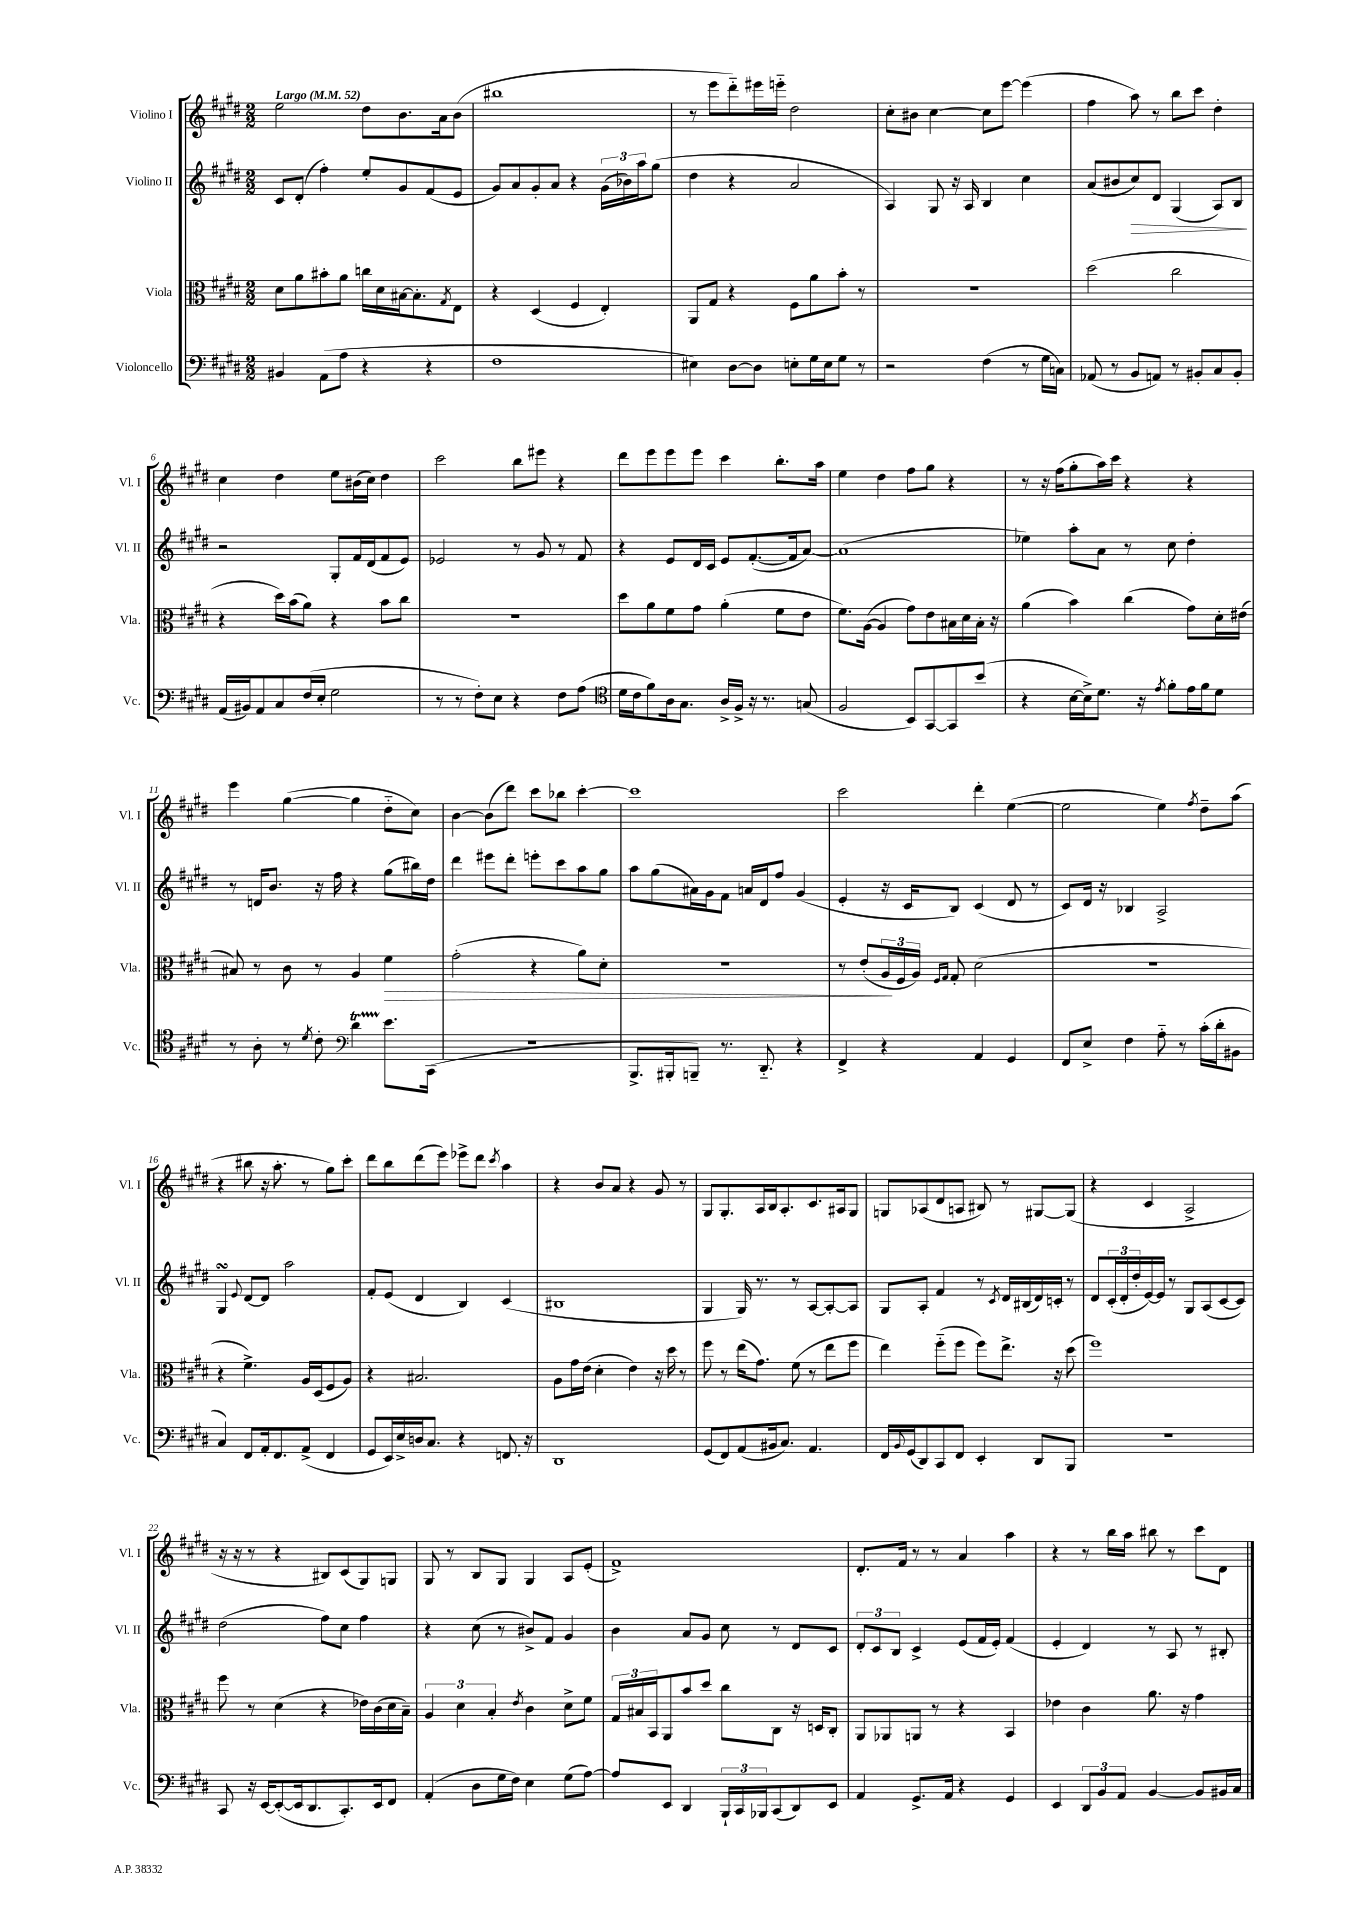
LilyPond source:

<<
\new StaffGroup <<
\new Staff = "s0" \with { instrumentName = "Violino I" shortInstrumentName = "Vl. I" } {
    \clef treble \key e \major \numericTimeSignature \time 2/2 \tempo "Largo" 4 = 52
    e''2 dis''8 b'8. a'16 b'8( |
    bis''1 |
    r8 e'''8 dis'''8-_) eis'''16 e'''16-_ dis''2 |
    cis''8-. bis'8 cis''4~ cis''8 e'''8~ e'''4( |
    fis''4 a''8) r8 b''8 cis'''8 dis''4-. |
    cis''4 dis''4 e''8 bis'16( cis''16) dis''4 |
    cis'''2 b''8 eis'''8 r4 |
    dis'''8 e'''8 e'''8 e'''8 cis'''4 b''8.-. a''16 |
    e''4 dis''4 fis''8 gis''8 r4 |
    r8 r16 fis''16( gis''8-. a''16) cis'''16 r4 r4 |
    e'''4 gis''4~( gis''4 dis''8-_ cis''8) |
    b'4~ b'8( dis'''8) cis'''8 bes''8 cis'''4~-. |
    cis'''1 |
    cis'''2 dis'''4-. e''4~( |
    e''2 e''4) \acciaccatura { fis''8 } dis''8-- a''8( |
    r4 bis''8 r16 a''8.-. r8 gis''8) cis'''8-. |
    dis'''8 b''8 dis'''8( e'''8) ees'''8-> dis'''8 \acciaccatura { cis'''8 } a''4 |
    r4 b'8 a'8 r4 gis'8 r8 |
    gis8 gis8.-. a16 b16 a8.-. cis'8. ais16 gis8 |
    g8 aes8( dis'8 a8 bis8) r8 gis8~ gis8( |
    r4 cis'4 a2-> |
    r16 r16 r8 r4 bis8) cis'8( gis8) g8 |
    gis8 r8 b8 gis8 gis4 a8 e'8-.( |
    fis'1->) |
    dis'8.-. fis'16 r8 r8 a'4 a''4 |
    r4 r8 b''16 a''16 bis''8 r8 cis'''8 dis'8 \bar "|." |
}
\new Staff = "s1" \with { instrumentName = "Violino II" shortInstrumentName = "Vl. II" } {
    \clef treble \key e \major \numericTimeSignature \time 2/2
    cis'8 dis'8-.( fis''4-.) e''8-. gis'8 fis'8( e'8 |
    gis'8) a'8 gis'8-. a'8 r4 \tuplet 3/2 { gis'16( bes'16) a''16 } gis''8( |
    dis''4 r4 a'2 |
    a4) gis8 r16 a16 b4 cis''4 |
    a'8( bis'8 cis''8\>) dis'8 gis4( a8) b8\! |
    r2 gis8-. fis'16 dis'16( fis'8 e'8) |
    ees'2 r8 gis'8 r8 fis'8 |
    r4 e'8 dis'16 cis'16 e'8 fis'8.~-.( fis'16 a'8~) |
    a'1( |
    ees''4) a''8-. a'8 r8 cis''8 dis''4-. |
    r8 d'16 b'8. r16 fis''16 r4 gis''8( bis''16) dis''16 |
    dis'''4 eis'''8 dis'''8-. e'''8-. cis'''8 a''8 gis''8 |
    a''8 gis''8( ais'16) gis'16 fis'8 a'16 dis'16 fis''8 gis'4( |
    e'4-. r16 cis'16 b8) cis'4( dis'8 r8 |
    cis'8) dis'16 r16 bes4 a2-> |
    gis4\turn \appoggiatura { e'8 } dis'8~ dis'8 a''2 |
    fis'8-. e'8( dis'4 b4) cis'4( |
    bis1 |
    gis4 gis16) r8. r8 a8~ a8~-. a8 |
    gis8 a8-. fis'4 r8 \acciaccatura { cis'8 } dis'16 bis16( dis'16) c'16-. r8 |
    dis'8 \tuplet 3/2 { cis'16-.( dis'16-. dis''16-. } e'16~) e'16 r8 gis8 a8( cis'8~ cis'8) |
    dis''2( fis''8) cis''8 fis''4 |
    r4 cis''8( r8 bis'8->) fis'8 gis'4 |
    b'4 a'8 gis'8 cis''8 r8 dis'8 cis'8 |
    \tuplet 3/2 { dis'8-. cis'8 b8 } cis'4-> e'8( fis'16 e'16-.) fis'4( |
    e'4-. dis'4) r8 a8 r8 bis8-. \bar "|." |
}
\new Staff = "s2" \with { instrumentName = "Viola" shortInstrumentName = "Vla." } {
    \clef alto \key e \major \numericTimeSignature \time 2/2
    dis'8 a'8 bis'8-. a'8 c''16 dis'16 bis16~ bis8.-. \acciaccatura { gis8 } e8 |
    r4 dis4( fis4 e4-.) |
    a,8 gis8 r4 fis8 a'8 b'8-. r8 |
    r1 |
    dis''2( cis''2 |
    r4 dis''16) b'16( a'8) r4 b'8 cis''8 |
    R1 |
    dis''8 a'8 fis'8 gis'8 a'4-.( fis'8 e'8 |
    fis'8.) a16~( a4 gis'8) e'8 bis16 dis'16 bis16-. r16 |
    a'4( b'4) cis''4( gis'8) dis'16-. eis'16( |
    bis8) r8 cis'8 r8 a4 fis'4\> |
    gis'2-.( r4 a'8) dis'8-. |
    R1 |
    r8 e'8-.( \tuplet 3/2 { a16\! fis16 a16) } \grace { fis16 gis16 } gis8-. dis'2( |
    R1 |
    r4 fis'4.->) a16 dis16( fis8 a8) |
    r4 bis2. |
    a8 gis'16 e'16( dis'4-. e'4) r16 dis''16 r8 |
    fis''8 r8 e''16( gis'8.) fis'8( r8 e''8 fis''8 |
    e''4) fis''8-_( fis''8 fis''8) e''8.-> r16 dis''8( |
    fis''1) |
    fis''8 r8 dis'4( r4 ees'16) cis'16( dis'16 b16--) |
    \tuplet 3/2 { a4 dis'4 b4-. } \acciaccatura { e'8 } cis'4 dis'8-> fis'8 |
    \tuplet 3/2 { gis16 bis16 b,16 } a,8 b'8 dis''8 cis''8 cis8 r16 d16 cis8-. |
    a,8 aes,8 a,8 r8 r4 b,4 |
    ees'4 cis'4 a'8. r16 gis'4 \bar "|." |
}
\new Staff = "s3" \with { instrumentName = "Violoncello" shortInstrumentName = "Vc." } {
    \clef bass \key e \major \numericTimeSignature \time 2/2
    bis,4 a,8( a8 r4 r4 |
    fis1 |
    eis4) dis8~ dis8 e8-. gis16 e16 gis8 r8 |
    r2 fis4( r8 gis16 c16) |
    aes,8( r8 b,8 a,8) r8 bis,8-. cis8 bis,8-. |
    a,16( bis,16) a,8 cis8 fis16( e16-. gis2 |
    r8 r8 fis8-.) e8 r4 fis8 a8( |
    \clef tenor dis'16 cis'16 fis'8) a16 gis8. a16-> fis16-> r16 r8. g8( |
    fis2 b,8) gis,8~ gis,8 b'8( |
    r4 b16~ b16->) dis'8. r16 \acciaccatura { e'8 } fis'8-. e'16 fis'16 dis'8 |
    r8 a8-. r8 \acciaccatura { dis'8 } cis'8-. \clef bass dis'4\startTrillSpan e'8.\stopTrillSpan cis,16( |
    R1 |
    b,,8.-> bis,,16-. b,,8--) r8. dis,8.-_ r4 |
    fis,4-> r4 a,4 gis,4 |
    fis,8 e8-> fis4 a8-_ r8 cis'16-.( dis'16-. bis,8 |
    cis4) fis,8 a,16-. fis,8. a,8->( fis,4 |
    gis,8 e,16) e16-> d16 cis8. r4 f,8. r16 |
    dis,1 |
    gis,8( fis,8) a,8( bis,16 cis8.) a,4. |
    fis,16 \appoggiatura { b,8 } gis,16( dis,8) cis,8 fis,8 e,4-. dis,8 b,,8 |
    R1 |
    cis,8 r16 e,16~ e,8~-.( e,16 dis,8. cis,8.-.) e,16 fis,8 |
    a,4-.( dis8 gis16 fis16) e4 gis8( a8~) |
    a8 e,8 dis,4 \tuplet 3/2 { b,,16-! cis,16 bes,,16 } cis,8( dis,8) e,8 |
    a,4 gis,8.-> a,16 r4 gis,4 |
    e,4 \tuplet 3/2 { dis,8 b,8 a,8 } b,4~ b,8 bis,16 cis16 \bar "|." |
}
>>
>>
